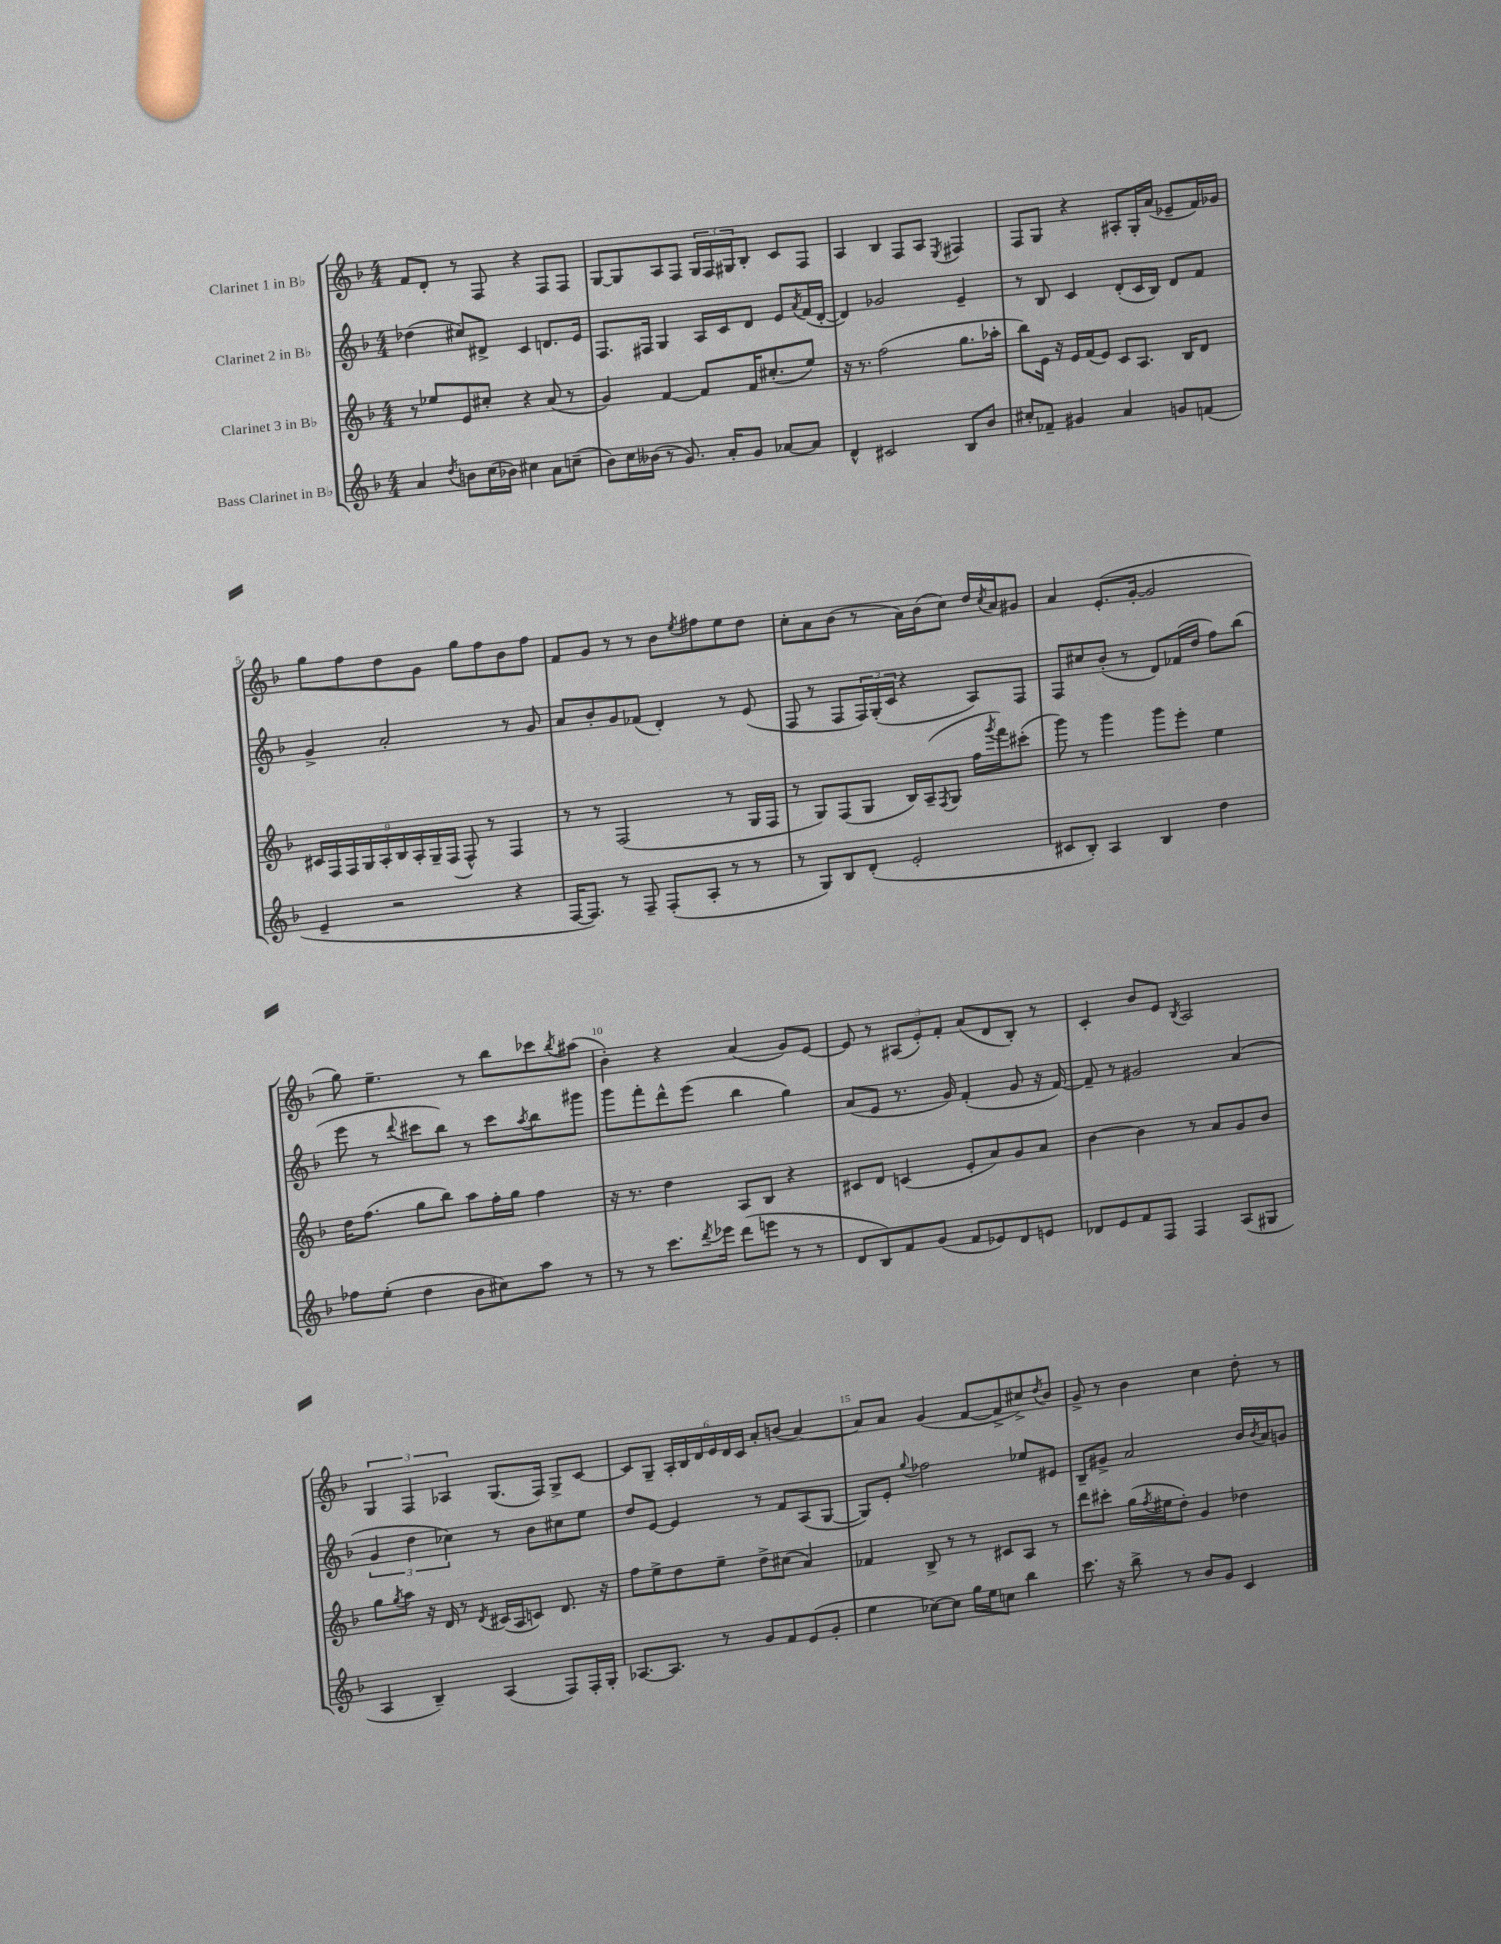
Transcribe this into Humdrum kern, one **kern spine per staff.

**kern	**kern	**kern	**kern
*staff4	*staff3	*staff2	*staff1
*clefG2	*clefG2	*clefG2	*clefG2
*k[b-]	*k[b-]	*k[b-]	*k[b-]
*M4/4	*M4/4	*M4/4	*M4/4
4a/	8r	(4dd-\	8f/L
.	8ee-/L	.	8d'/J
8qdd/	.	.	.
8b\L	8e/	8cc#/L)	8r
(16cc\L	8cc#'/J	8d#^/J	8F/
16b-\JJ)	.	.	.
4cc#\	4r	4c/	4r
8a\L	(8a/	8.d/L	8F/L
(8cc~\J	8r	.	8F/J
.	.	16e/Jk	.
=	=	=	=
8b-\L)	4g/)	8.F/L	[8G/L
16cc\L	.	.	8G/]
(16b--\JJ	.	16F#/Jk	.
8r	[4f/	4G/	8A/
8.g/)	.	.	8F/J
.	8f/]L	16A/LL	24G/LL
.	.	.	24F/
16a'/LK	.	16c/J	.
.	.	.	24G#/J
8g/J	16f/K	8d/J	8B-'/J
.	(8.cc#'/	.	.
[8a-/L	.	8e/L	8c/L
.	.	8qa/	.
8a-/]J	8ee/J)	(16f/L	8F/J
.	.	[16d'/JJ	.
=	=	=	=
4d^^/	16r	4d/])	4A/
.	8.r	.	.
2c#/	(2ff\	2g-/	4B-/
.	.	.	8F/L
.	.	.	8A/J
.	.	.	8qE/
8B-/L	8.gg\L	4e~/	4F#/
8b-/J	.	.	.
.	16aa-'\Jk	.	.
=	=	=	=
8cc#'/L	8bb-\L)	8r	8F/L
8f-~/J	16e\Jk	8B-/	8G/J
.	16r	.	.
4g#/	16e/LL	4c/	4r
.	(16f/J	.	.
.	8e/J)	.	.
4a/	8c/L	(8d'/L	8A#'/L
.	8.A/J	16c/L	16G'/L
.	.	16B-/JJ)	(16a/JJ
8g/L	.	8d/L	8e-~/L
.	16B-/LK	.	.
(8f/J	8d/J	8f/J	16f/L)
.	.	.	16g-/JJ
=	=	=	=
4e~/	18c#/LL	4g^/	8gg\L
.	18F/	.	.
.	18F/	.	.
.	.	.	8ff\
.	18G/	.	.
.	18A'/	.	.
2r	.	2a'/	8dd\
.	18B-/	.	.
.	18A'/	.	.
.	.	.	8g\J
.	18G~/	.	.
.	(18F/JJ	.	.
.	8F^^/)	.	8gg\L
.	8r	.	8ff\
4r	4F/	8r	8b-\
.	.	8g/	8ff\J
=	=	=	=
[16F/LK	8r	8a/L	8f/L
8.F/]J)	.	.	.
.	8r	8b-'/	8g/J
8r	(2F/	8g/	8r
8F~/	.	(8f-/J	8r
(8F'/L	.	4d'/)	8b-\L
.	.	.	8qee/
8A'/J	.	.	8ff#\
8r	8r	8r	8ee\
8r	16G/LL	(8e/	8dd\J
.	16F/JJ	.	.
=	=	=	=
8r	8r	8F/	8cc'\L
8G/L)	8G/L)	8r	8a\
8B-/	(8F/	8F/L	(8b-\J
(8d'/J	8G/J	24F/L)	8r
.	.	(24G'/	.
.	.	24c/JJ	.
2e'/	16B-/LL)	4r	16a\LL)
.	(16A~/J	.	(16b-\J
.	8qF/	.	.
.	8G/J	.	8cc\J)
.	16ff\LL	8A/L)	16dd/LL
.	8qggg/	.	8qcc/
.	16fff\J)	.	16a/J
.	(8ccc#'\J	8F/J	8g#/J
=	=	=	=
8c#/L	8ggg\)	8F/L	4a/
8B-'/J)	8r	8cc#/	.
4A/	4ggg\	(8b-'/J	(8.e'/L
.	.	8r	.
.	.	.	[16g'/Jk
4B-/	8ggg\L	8d/L)	2g/]
.	8eee'\J	(16f-/L	.
.	.	16dd/JJ	.
4dd\	4ee\	8ff\L)	.
.	.	(8bb-\J	.
=	=	=	=
8ff-\L	16dd\LK	8eee\	8gg\)
.	(8.ff\J	.	.
(8ee'\J	.	8r	4.ee~\
.	.	8qqddd/	.
4dd\	8gg\L	8ccc#\L	.
.	8bb-\J)	8bb-\J)	.
8b-\L	8aa\L	8r	8r
8cc#\)	16ff'\L	8ccc#\L	8bb-\L
.	16gg\JJ	.	.
.	.	8qaa/	.
8aa\J	4ff\	8bb-\	8ccc-\
.	.	.	8qbb-/
8r	.	8ggg#\J	(8aa#\J
=	=	=	=
8r	16r	8ggg\L	4b-'\)
.	8.r	.	.
8r	.	8fff'\	.
8.ccc\L	4dd\	8ddd^^\	4r
.	.	(8eee\J	.
8qddd/	.	.	.
16eee-\Jk	.	.	.
(8ddd\L	8A/L	4bb-\	(4a/
8eee\J	8B-/J	.	.
8r	4r	4gg\)	8g/L)
8r	.	.	[8e/J
=	=	=	=
8d/L	8c#/L	(8a/L	8e/]
8B-/)	8d/J	8e/J	8r
8f/	(4c/	8.r	(12A#/L
.	.	.	12e'/)
(8g/J	.	.	.
.	.	.	12f'/J
.	.	16g/)	.
8f/L	8e'/L	(4f'/	(8a/L
8e-/)	8a/)	.	8d/
8d/	8g/	8g/	8B-'/J)
8e/J	8a/J	16r	8r
.	.	[16f/)	.
=	=	=	=
8d-/L	[4b-\	8f~/]	4c'/
8e/	.	8r	.
8f/	4b-\]	2g#/	8b-/L
8F/J	.	.	8e/J
.	.	.	8qB-/
4F/	8r	.	2A/
.	8a/L	.	.
(8A/L	8g/	(4a/	.
8G#/J	8b-/J	.	.
=	=	=	=
4A/	8gg\L	6g/	6G/
.	8qgg/	.	.
.	8aa\J	.	.
.	.	6dd\	6F/
4B-~/)	16r	.	.
.	16d/	.	.
.	.	6cc-\)	6A-/
.	8r	.	.
.	8qd/	.	.
(4A/	(16c#/LL	8r	(8.G/L
.	16A/J	.	.
.	8c/J)	8b-\L	.
.	.	.	16F/Jk)
8F/L)	8.d/	8cc#\	8G^/L
16F'/L	.	8ee\J	[8c/J
16G'/JJ	16r	.	.
=	=	=	=
[8.A-/L	8ff\L	8dd/L	8c/]L
.	8ee^\	[8e/J	8G~/J
8.A-/]J	.	.	.
.	8dd\	4e/]	24A'/LL
.	.	.	24B-/
.	.	.	24d/
8r	8ee~\J	.	24e/
.	.	.	24d/
.	.	.	24c/JJ
8g/L	8dd^\L	8r	8a'/L
8f/	(8cc#\J	8f/L	(8b/J
(8e/	4a/)	(8A/	[4a/)
8g'/J	.	[8G/J	.
=	=	=	=
4ee\	4f-/	8G/]L)	8a/]L
.	.	8e'/J	8a/J
.	.	8qqgg/	.
[8cc-\L)	8B-^/	2ff-\	(4g/
8cc-\]J	8r	.	.
16gg\LL	8r	.	[8f/L
16ee\J	.	.	.
8cc\J	8c#/L	.	8f^/]
4bb-\	8A/J	8ee-/L	8cc#^/)
.	.	.	8qdd/
.	8r	8e#/J	8b-/J
=	=	=	=
8.ccc\	8ddd\L	8B-~/L	8g^/
.	8ccc#'\J	8g#^/J	8r
16r	.	.	.
8bb-^\	(16gg\LL	2a/	4b-\
.	8qff/	.	.
.	16ee#\J	.	.
8r	8dd'\J)	.	.
8b-/L	4g/	.	4cc\
8g/J	.	.	.
4c/	4dd-\	16b-/LL	8dd'\
.	.	8qb-/	.
.	.	16a/J	.
.	.	8g/J	8r
==	==	==	==
*-	*-	*-	*-
